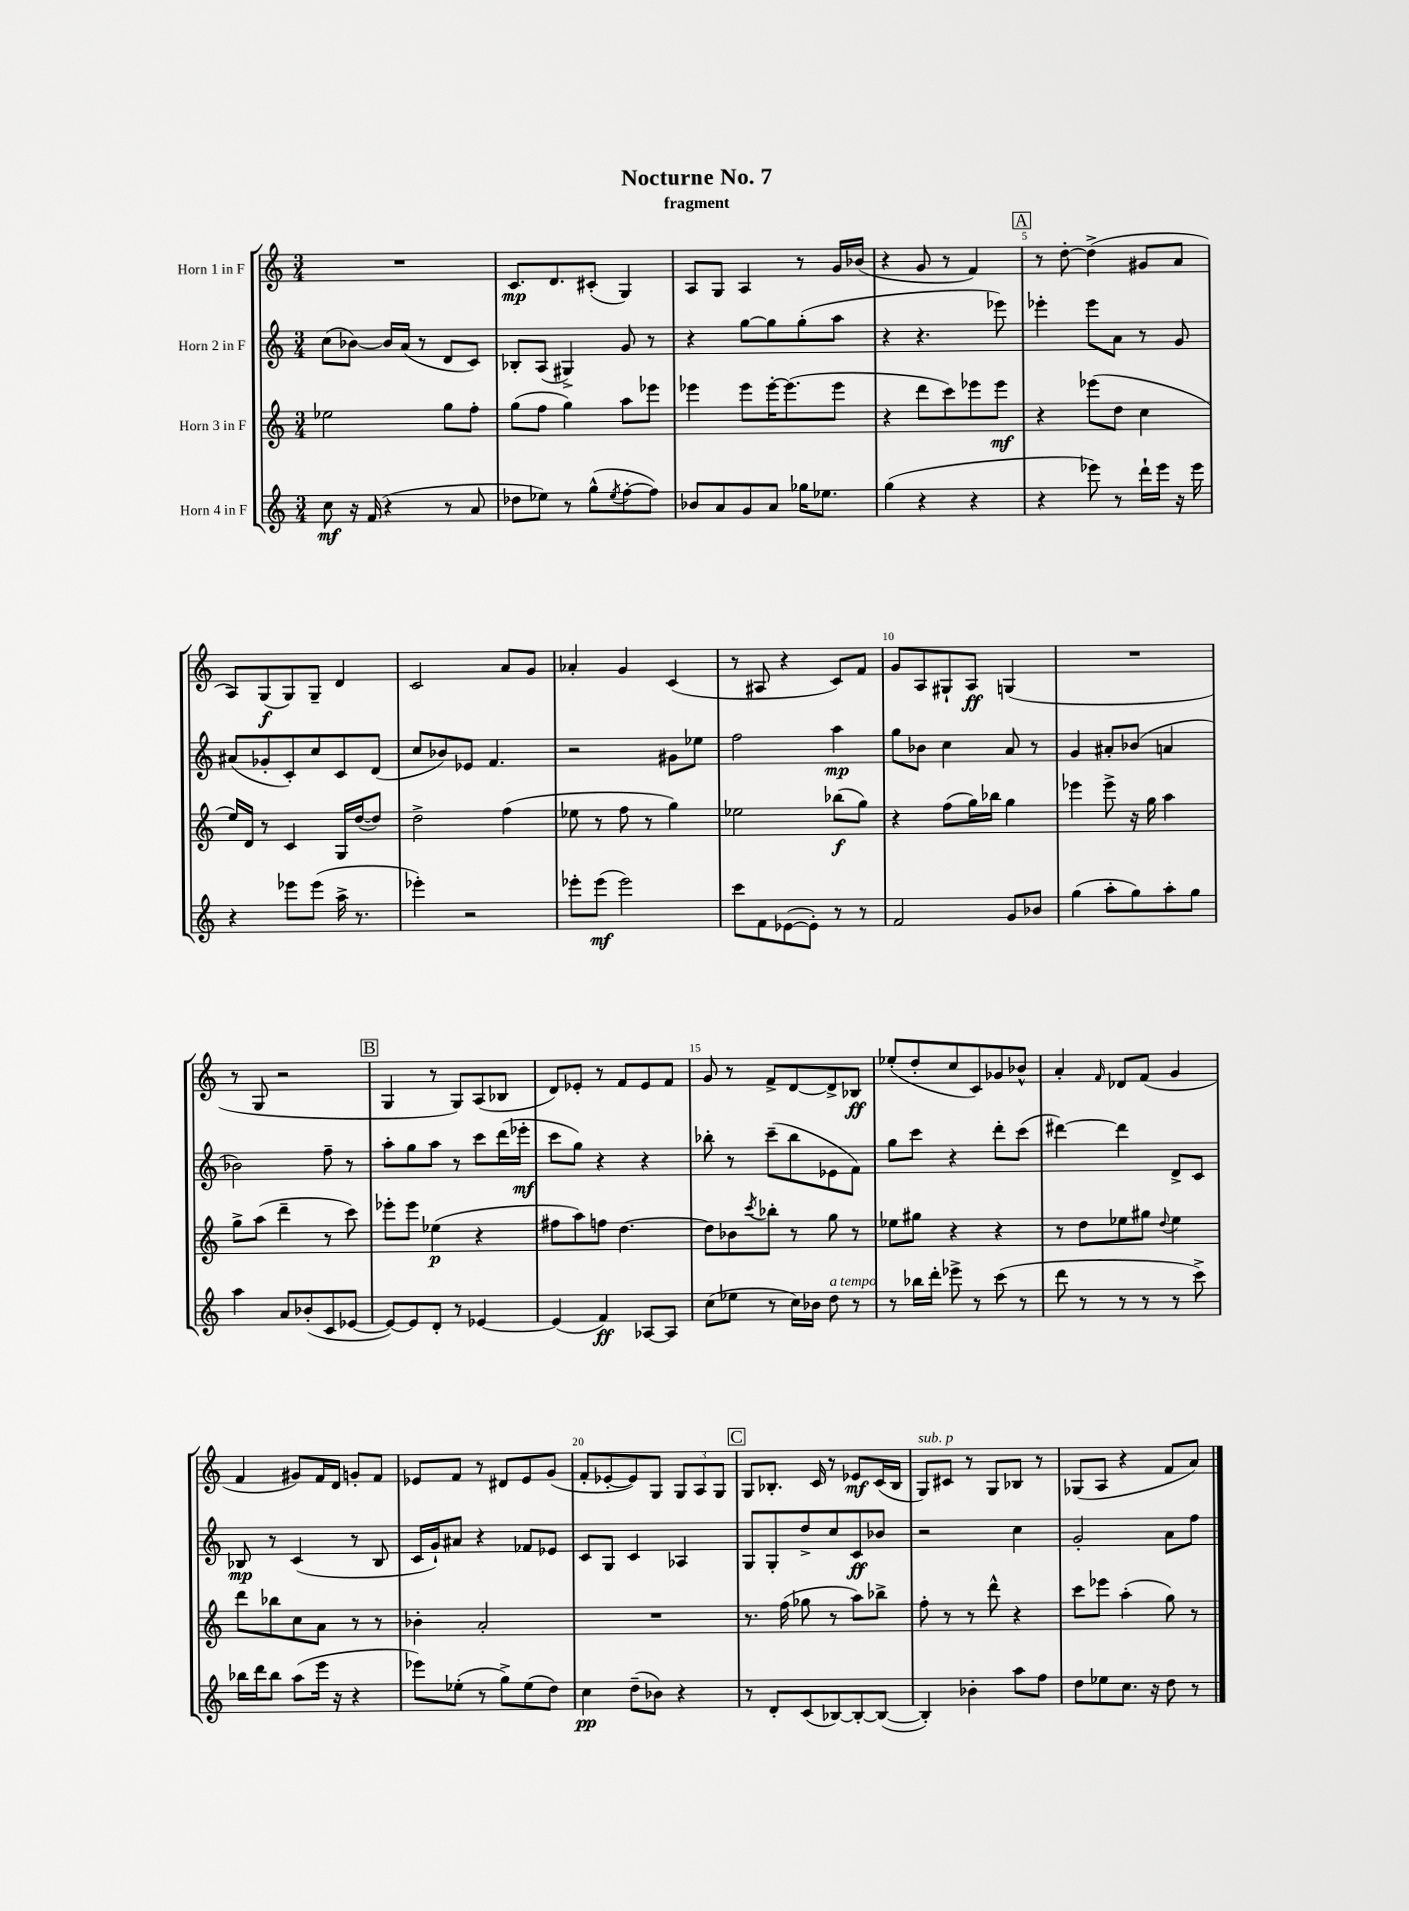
\header { title = "Nocturne No. 7" subtitle = "fragment" }
<<
\new StaffGroup <<
\new Staff = "s0" \with { instrumentName = "Horn 1 in F" } {
    \clef treble \key c \major \numericTimeSignature \time 3/4
    R2. |
    c'8.\mp d'8. cis'8-.( g4) |
    a8 g8 a4 r8 g'16 bes'16( |
    r4 g'8 r8 f'4) |
    \mark \markup { \box "A" } r8 d''8~-. d''4->( gis'8 a'8 |
    a8) g8\f( g8) g8-- d'4 |
    c'2 a'8 g'8 |
    aes'4-. g'4 c'4( |
    r8 ais8 r4 c'8) f'8 |
    g'8 a8 gis8-! a8\ff g4( |
    R2. |
    r8 g8 r2 |
    \mark \markup { \box "B" } g4 r8 g8) a8( bes8 |
    d'8) ees'8-. r8 f'8 ees'8 f'8 |
    g'8 r8 f'8-> d'8~ d'8-> bes8\ff |
    ees''8-.( d''8-. c''8 c'8) ges'8 bes'8-^ |
    a'4-. \grace { f'16 } des'8 f'8( g'4 |
    f'4 gis'8) f'16 d'16 g'8-. f'8 |
    ees'8 f'8 r8 dis'8 ees'8 g'8( |
    f'8-. ees'8~-. ees'8) g8 \tuplet 3/2 { g8 a8 g8 } |
    \mark \markup { \box "C" } g8 bes8.-. c'16 r8 ees'8\mf c'16( bes16 |
    g8^\markup { \italic "sub. p" }) cis'8 r8 g8 bes8 r8 |
    ges8( a8 r4 f'8 a'8) \bar "|." |
}
\new Staff = "s1" \with { instrumentName = "Horn 2 in F" } {
    \clef treble \key c \major \numericTimeSignature \time 3/4
    c''8( bes'8~) bes'16 a'16( r8 d'8 c'8) |
    bes8-. a8( gis4->) g'8 r8 |
    r4 g''8~ g''8 g''8-.( a''8 |
    r4 r4. ees'''8) |
    \mark \markup { \box "A" } ees'''4-. ees'''8 a'8 r8 g'8 |
    ais'8( ges'8-. c'8-.) c''8 c'8 d'8( |
    c''8 bes'8) ees'8 f'4. |
    r2 gis'8 ees''8 |
    f''2 a''4\mp |
    g''8 bes'8 c''4 a'8 r8 |
    g'4 ais'8-. bes'8( a'4 |
    bes'2) f''8-- r8 |
    \mark \markup { \box "B" } a''8-. g''8 a''8 r8 c'''8 d'''16( ees'''16-.\mf |
    c'''8 g''8) r4 r4 |
    bes''8-. r8 c'''8--( bes''8 ees'8 f'8) |
    g''8 c'''8 r4 d'''8-. c'''8( |
    dis'''4~) dis'''4 d'8-> c'8 |
    bes8\mp r8 c'4( r8 bes8 |
    c'16 g'16-!) ais'8 r4 fes'8 ees'8 |
    c'8 g8 c'4 aes4 |
    \mark \markup { \box "C" } g8 g8-. d''8-> c''8 c'8\ff bes'8 |
    r2 c''4 |
    g'2-. a'8 f''8 \bar "|." |
}
\new Staff = "s2" \with { instrumentName = "Horn 3 in F" } {
    \clef treble \key c \major \numericTimeSignature \time 3/4
    ees''2 g''8 f''8-. |
    g''8( f''8 g''4) a''8 ees'''8 |
    ees'''4 ees'''8 ees'''16~-. ees'''8.( ees'''8 |
    r4 d'''8 c'''8) ees'''8 ees'''8\mf |
    \mark \markup { \box "A" } r4 ees'''8( d''8 c''4 |
    e''16) d'16 r8 c'4 g16 d''16~( d''8) |
    d''2-> f''4( |
    ees''8 r8 f''8 r8 g''4) |
    ees''2 bes''8\f( g''8) |
    r4 f''8( g''16) bes''16 g''4 |
    ees'''4 ees'''8-> r16 g''16 a''4 |
    g''8-> a''8( d'''4-- r8 c'''8) |
    \mark \markup { \box "B" } ees'''8-. ees'''8 ees''4\p( r4 |
    fis''8 a''8) f''8 d''4.~ |
    d''8 bes'8 \acciaccatura { c'''8 } bes''8-. r8 g''8 r8 |
    ees''8 gis''8 r4 r4 |
    r8 d''8 ees''8 gis''8 \appoggiatura { d''8 } ees''4 |
    d'''8 bes''8 c''8 a'8 r8 r8 |
    bes'4-. a'2-. |
    R2. |
    \mark \markup { \box "C" } r8. f''16( ges''8 r8 a''8) bes''8-> |
    f''8-. r8 r8 d'''8-^ r4 |
    c'''8 ees'''8 a''4-.( g''8) r8 \bar "|." |
}
\new Staff = "s3" \with { instrumentName = "Horn 4 in F" } {
    \clef treble \key c \major \numericTimeSignature \time 3/4
    c''8\mf r16 f'16( r4 r8 a'8 |
    des''8 ees''8) r8 g''8-^( \acciaccatura { ees''8 } f''8~-. f''8) |
    bes'8 a'8 g'8 a'8 ges''16 ees''8. |
    g''4( r4 r4 |
    \mark \markup { \box "A" } r4 ees'''8) r8 d'''16-! ees'''16 r16 ees'''16 |
    r4 ees'''8 ees'''8( a''16-> r8. |
    ees'''4-.) r2 |
    ees'''8-. ees'''8\mf( ees'''2) |
    c'''8 f'8 ees'8~( ees'8-.) r8 r8 |
    f'2 g'8 bes'8 |
    g''4( a''8-. g''8) a''8-. g''8 |
    a''4 a'8 bes'8-.( c'8 ees'8~ |
    \mark \markup { \box "B" } ees'8~) ees'8 d'8-. r8 ees'4~ |
    ees'4( f'4\ff) aes8~ aes8 |
    c''8( ees''8 r8 c''16) bes'16 d''8^\markup { \italic "a tempo" } r8 |
    r8 bes''16 d'''16-. ees'''8-> r8 c'''8( r8 |
    d'''8 r8 r8 r8 r8 c'''8->) |
    bes''16 d'''16 bes''8 a''8( e'''16 r16 r4 |
    ees'''8) ees''8-.( r8 g''8->) ees''8( d''8) |
    c''4\pp d''8--( bes'8) r4 |
    \mark \markup { \box "C" } r8 d'8-. c'8( bes8~) bes8~-. bes8~( |
    bes4-.) bes'4-. a''8 f''8 |
    d''8 ees''8 c''8. r16 d''8 r8 \bar "|." |
}
>>
>>
\layout { \context { \Score \override BarNumber.break-visibility = ##(#f #t #t) barNumberVisibility = #(every-nth-bar-number-visible 5) } }
